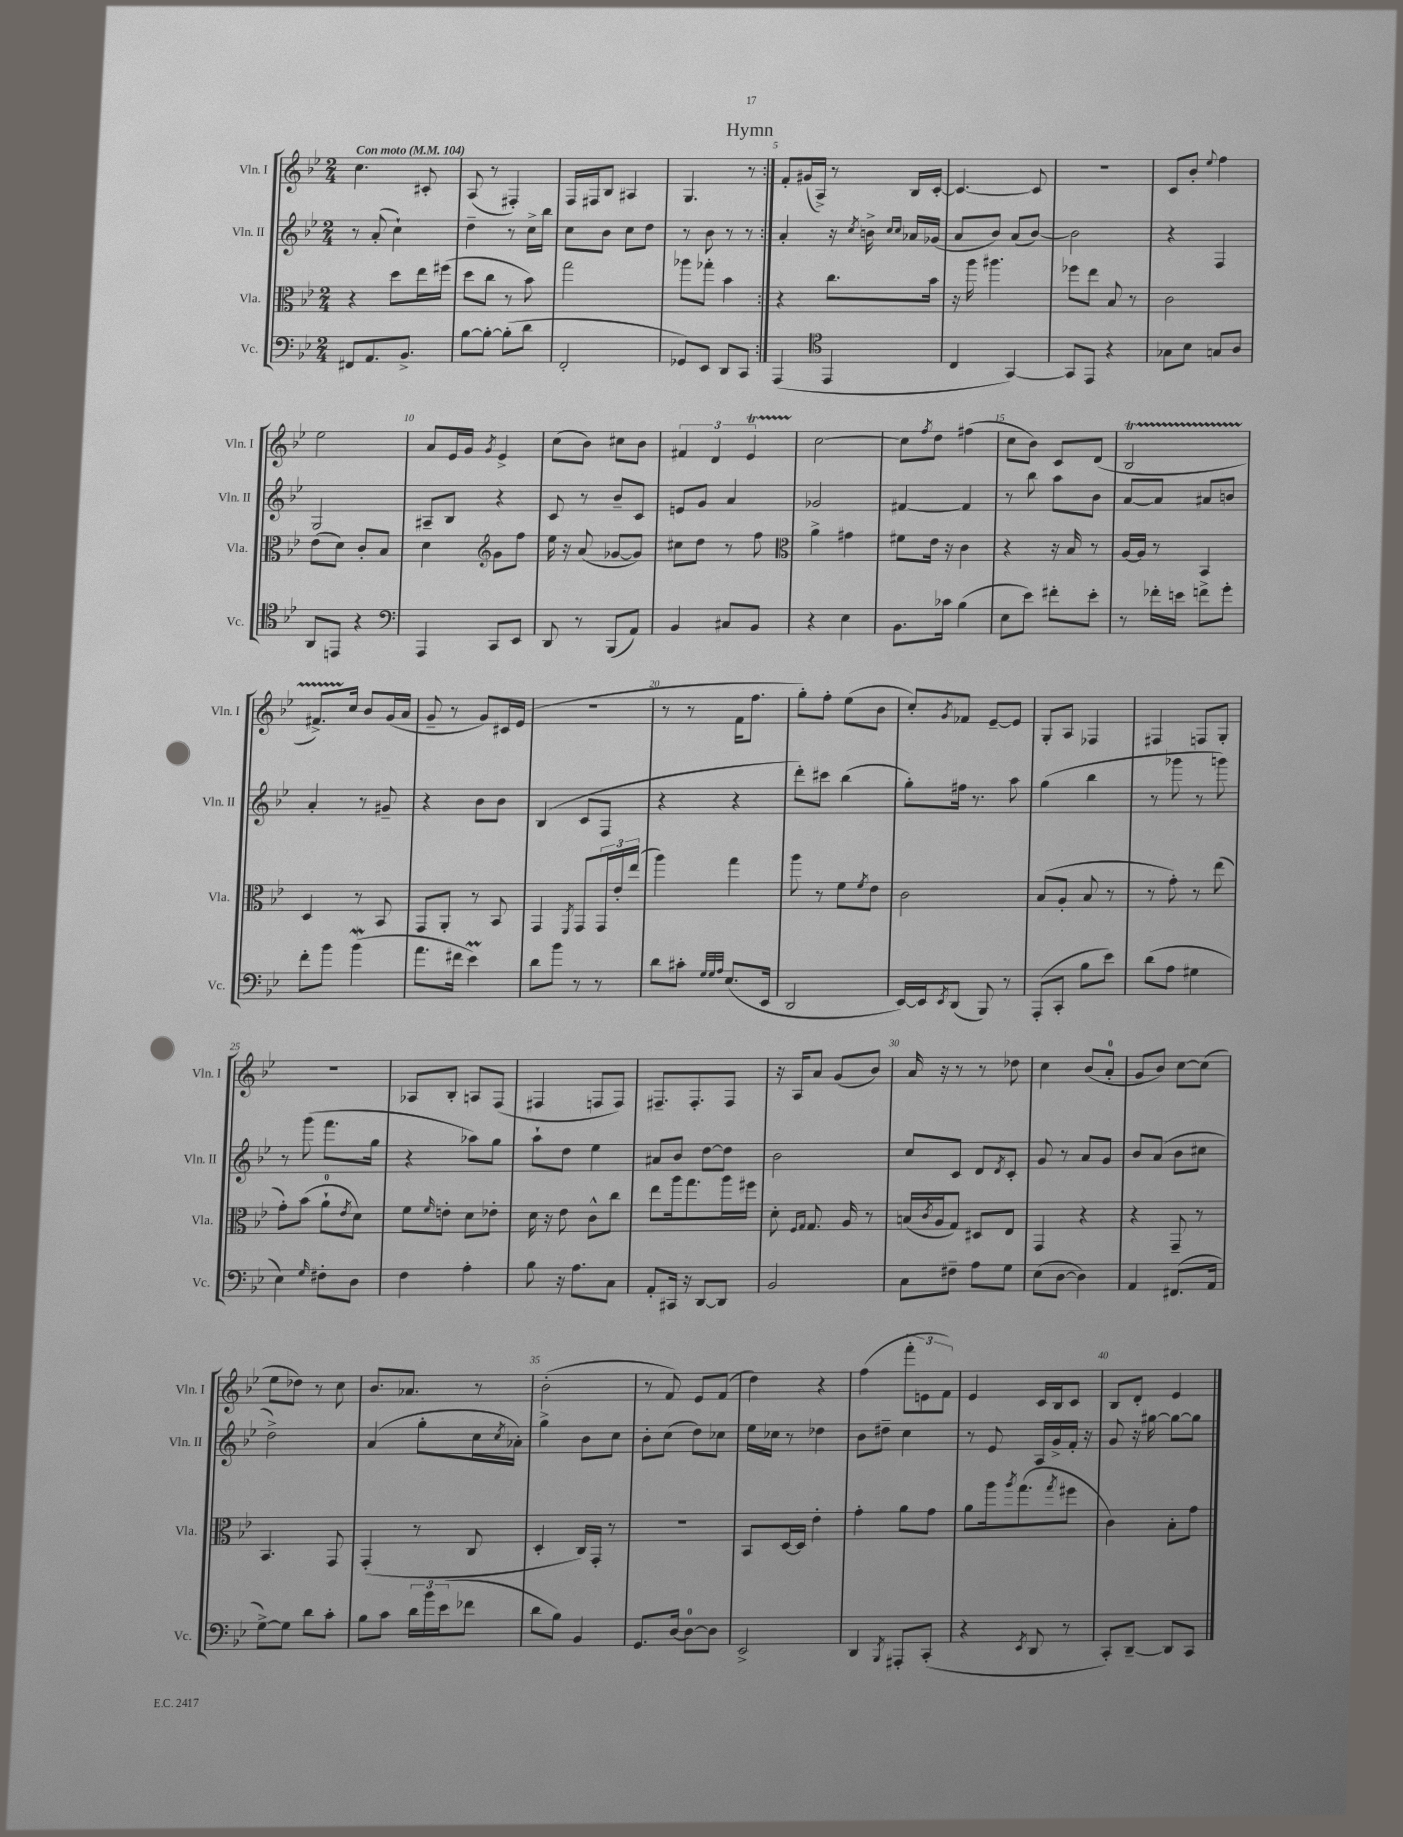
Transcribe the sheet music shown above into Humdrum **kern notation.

**kern	**kern	**kern	**kern
*staff4	*staff3	*staff2	*staff1
*clefF4	*clefC3	*clefG2	*clefG2
*k[b-e-]	*k[b-e-]	*k[b-e-]	*k[b-e-]
*M2/4	*M2/4	*M2/4	*M2/4
*MM104	*MM104	*MM104	*MM104
8FF#	4r	8r	4.cc
8.AA	.	(8a'	.
.	8dd	4cc`)	.
8.BB-^	.	.	.
.	16ee-	.	8c#'
.	(16ff#	.	.
=	=	=	=
[8B-	8dd	4dd~	(8A
8B-'_	8cc	.	8r
(8B-']	8r	8r	4F#')
8d	8b-)	16cc^	.
.	.	16bb-	.
=	=	=	=
2FF'	2gg	8cc	16F
.	.	.	16F#
.	.	8b-	8B-
.	.	8cc	4A#
.	.	8dd	.
=	=	=	=
8GG-)	8aa-	8r	4.G
8EE-	8gg-'	8b-	.
8DD	4b-	8r	.
8CC	.	8r	8r
=:|!	=:|!	=:|!	=:|!
(4AAA	4r	4a'	8f'
.	.	.	(16g#
.	.	.	16A^)
*clefC4	*	*	*
4EE-	8.cc	16r	8r
.	.	8qcc	.
.	.	16b^	.
.	.	16qqcc	.
.	.	16qqcc	.
.	.	16a-	16B-
.	16b-	(16g-	[16c'
=	=	=	=
4C	16r	8a	4.c_
.	16aa	.	.
.	4.aa#	8b-)	.
[4GG)	.	(8a	.
.	.	[8b-)	8c]
=	=	=	=
8GG]	8ff-	2b-]	2r
8EE-	8ee-	.	.
4r	8B-	.	.
.	8r	.	.
=	=	=	=
8G-	2c	4r	8c
8B-	.	.	8b-'
.	.	.	8qqee-
8G	.	4F	4ff
8A	.	.	.
=	=	=	=
8AA	(8e-	2G	2ee-
8EE	8d)	.	.
4r	8c'	.	.
.	8B-	.	.
=	=	=	=
*clefF4	*	*	*
4AAA	4d	8A#~	8a
.	.	8B-	16e-
.	.	.	16g
*	*clefG2	*	*
.	.	.	8qg
8CC	8g	4r	4e-^
8EE-	8ff	.	.
=	=	=	=
8DD	16ee-	8c	(8cc
.	16r	.	.
8r	(8a	8r	8b-)
(8BBB-	[8g-	8b-~	8cc#
8AA)	8g-])	8c	8b-
=	=	=	=
4BB-	8cc#	8e	6f#
.	8dd	8g	.
.	.	.	6d
8C#	8r	4a	.
.	.	.	6e-
8BB-	8ff	.	.
=	=	=	=
*	*clefC3	*	*
4r	4a^	2g-	[2cc
4E-	4g#	.	.
=	=	=	=
8.BB-	8f#	[4f#	8cc]
.	.	.	8qff
.	16e-	.	8dd
16c-	16r	.	.
(4B-	4c	4f#]	(4ff#
=	=	=	=
8E-	4r	8r	8cc
8e-)	.	8bb-	8b-)
8f#'	16r	8aa	8c
.	16B-	.	.
8e-'	8r	8b-	(8d
=	=	=	=
8r	[16A	[8a	2B-
.	16A]	.	.
16f-'	8r	8a]	.
16e	.	.	.
8f^	4BB-	8a#	.
8g'	.	8b	.
=	=	=	=
8f'	4D	4a'	8.f#^)
8b-	.	.	.
.	.	.	16cc
(4b-	8r	8r	8b-
.	8BB-	8g#~	(16g
.	.	.	16a
=	=	=	=
8.a	8GG	4r	8g~
.	8AA'	.	8r
16f#	.	.	.
4e-)	8r	8b-	8g)
.	8BB-	8b-	16c#
.	.	.	(16e-
=	=	=	=
8d	4GG	(4B-	2r
8b-	.	.	.
.	8qFF	.	.
8r	8GG	8c	.
8r	24GG	8F	.
.	24e-'	.	.
.	(24ee-	.	.
=	=	=	=
8d	4aa)	4r	8r
8c#'	.	.	8r
32qqG	.	.	.
32qqG	.	.	.
32qqA	.	.	.
(8.E-	4gg	4r	16f
.	.	.	8.ff
16EE-	.	.	.
=	=	=	=
2DD	8aa	8ddd')	8gg')
.	8r	8ccc#	8ff'
.	8f	(4bb-	(8ee-
.	8qf	.	.
.	8e-	.	8b-
=	=	=	=
[16EE-)	2c	8gg')	8cc')
16EE-]	.	.	.
8qEE-	.	.	8qg
(8DD	.	16ff#	8f-
.	.	8.r	.
8BBB-)	.	.	[8e-~
8r	.	8aa	8e-]
=	=	=	=
(8AAA'	(8B-	(4gg	8G'
8CC'	8A'	.	8A
8B-	8B-	4bb-	4F-
8e-)	8r	.	.
=	=	=	=
(8d	8r	8r	4F#
8A	8g')	8ggg-	.
4G#	8r	8r	8F
.	(8ee-	8ggg)	8G'
=	=	=	=
4E-)	8g')	8r	2r
.	(8b-	(8ggg	.
16qqG	.	.	.
8F#'	8a`	8.fff	.
.	8qe-	.	.
8D	8d)	.	.
.	.	16gg	.
=	=	=	=
4F	8f	4r	8A-
.	16qqf	.	.
.	8e'	.	8B-'
4A'	8d	8aa-)	8A
.	8e-'	8gg	(8F
=	=	=	=
8B-	16d	8aa`	4F#
.	16r	.	.
16r	8e-	8dd	.
8.A	.	.	.
.	8c^^	4ee-	8F
8C	8cc	.	8F)
=	=	=	=
8AA'	8ee-	8a#	8.F#~
16CC#	16aa	8b-	.
16r	8.gg	.	8.F#'
[8DD	.	[8dd	.
8DD]	16aa	8dd]	8F#
.	16ff#	.	.
=	=	=	=
2BB-	8d'	2b-	16r
.	.	.	16A
.	16qqF	.	.
.	16qqG	.	.
.	8.G	.	8a
.	.	.	(8g
.	16A	.	.
.	8r	.	8b-)
=	=	=	=
8C	(16B	8cc	16a
.	8qc	.	.
.	16A	.	16r
8F#~	8G)	8c	8r
8A	8D#	8d	8r
.	.	8qd	.
8G	8E-	8c'	8dd-
=	=	=	=
(8E-	4GG	8g	4cc
[8D	.	8r	.
4D])	4r	8a	(8b-
.	.	8g	8a'
=	=	=	=
4AA	4r	8b-	8g
.	.	(8a	8b-)
(8.FF#	8GG~	8b-	[8cc
.	8r	8cc#	(8cc]
16AA	.	.	.
=	=	=	=
[8G^)	4.BB-	2dd^)	8ee-
8G]	.	.	8dd-)
8d	.	.	8r
8c'	8GG	.	8cc
=	=	=	=
8B-	(4GG'	(4a	8.b-
8c	.	.	.
.	.	.	8.a-
24d	8r	8gg'	.
24b-	.	.	.
(24e-	.	.	.
8f-	8C	16cc	8r
.	.	8qcc	.
.	.	16a-')	.
=	=	=	=
8d	4D'	4gg^	(2b-'
8B-)	.	.	.
4BB-	16C)	8b-	.
.	16GG'	.	.
.	8r	8cc	.
=	=	=	=
8.GG	2r	8b-'	8r
.	.	(8cc	8f)
[16D	.	.	.
8D_	.	8dd)	8e-
8D]	.	8cc-	(8f
=	=	=	=
2EE-^	8BB-	16ee-	4dd)
.	.	16cc-	.
.	[16D	8r	.
.	16D]	.	.
.	4e-'	4dd-	4r
=	=	=	=
4DD	4g'	8b-	(4ff
.	.	8dd#~	.
8qBBB-	.	.	.
8AAA#'	8a	4cc	12fff'
.	.	.	12e
(8CC'	8g	.	.
.	.	.	12f)
=	=	=	=
4r	8a	8r	4e-
.	16aa	8e-	.
.	8qaa	.	.
.	(8.gg	.	.
8qEE-	.	.	.
8DD	.	16A	16c
.	.	16g^	16B-
.	8qgg	.	.
8r	8ff#	16f'	8c
.	.	16r	.
=	=	=	=
8CC')	4c)	8g	8B-
[8DD~	.	16r	8d'
.	.	[16gg#	.
8DD]	8B-'	8gg#_	4e-
8CC	8g	8gg#]	.
==	==	==	==
*-	*-	*-	*-
